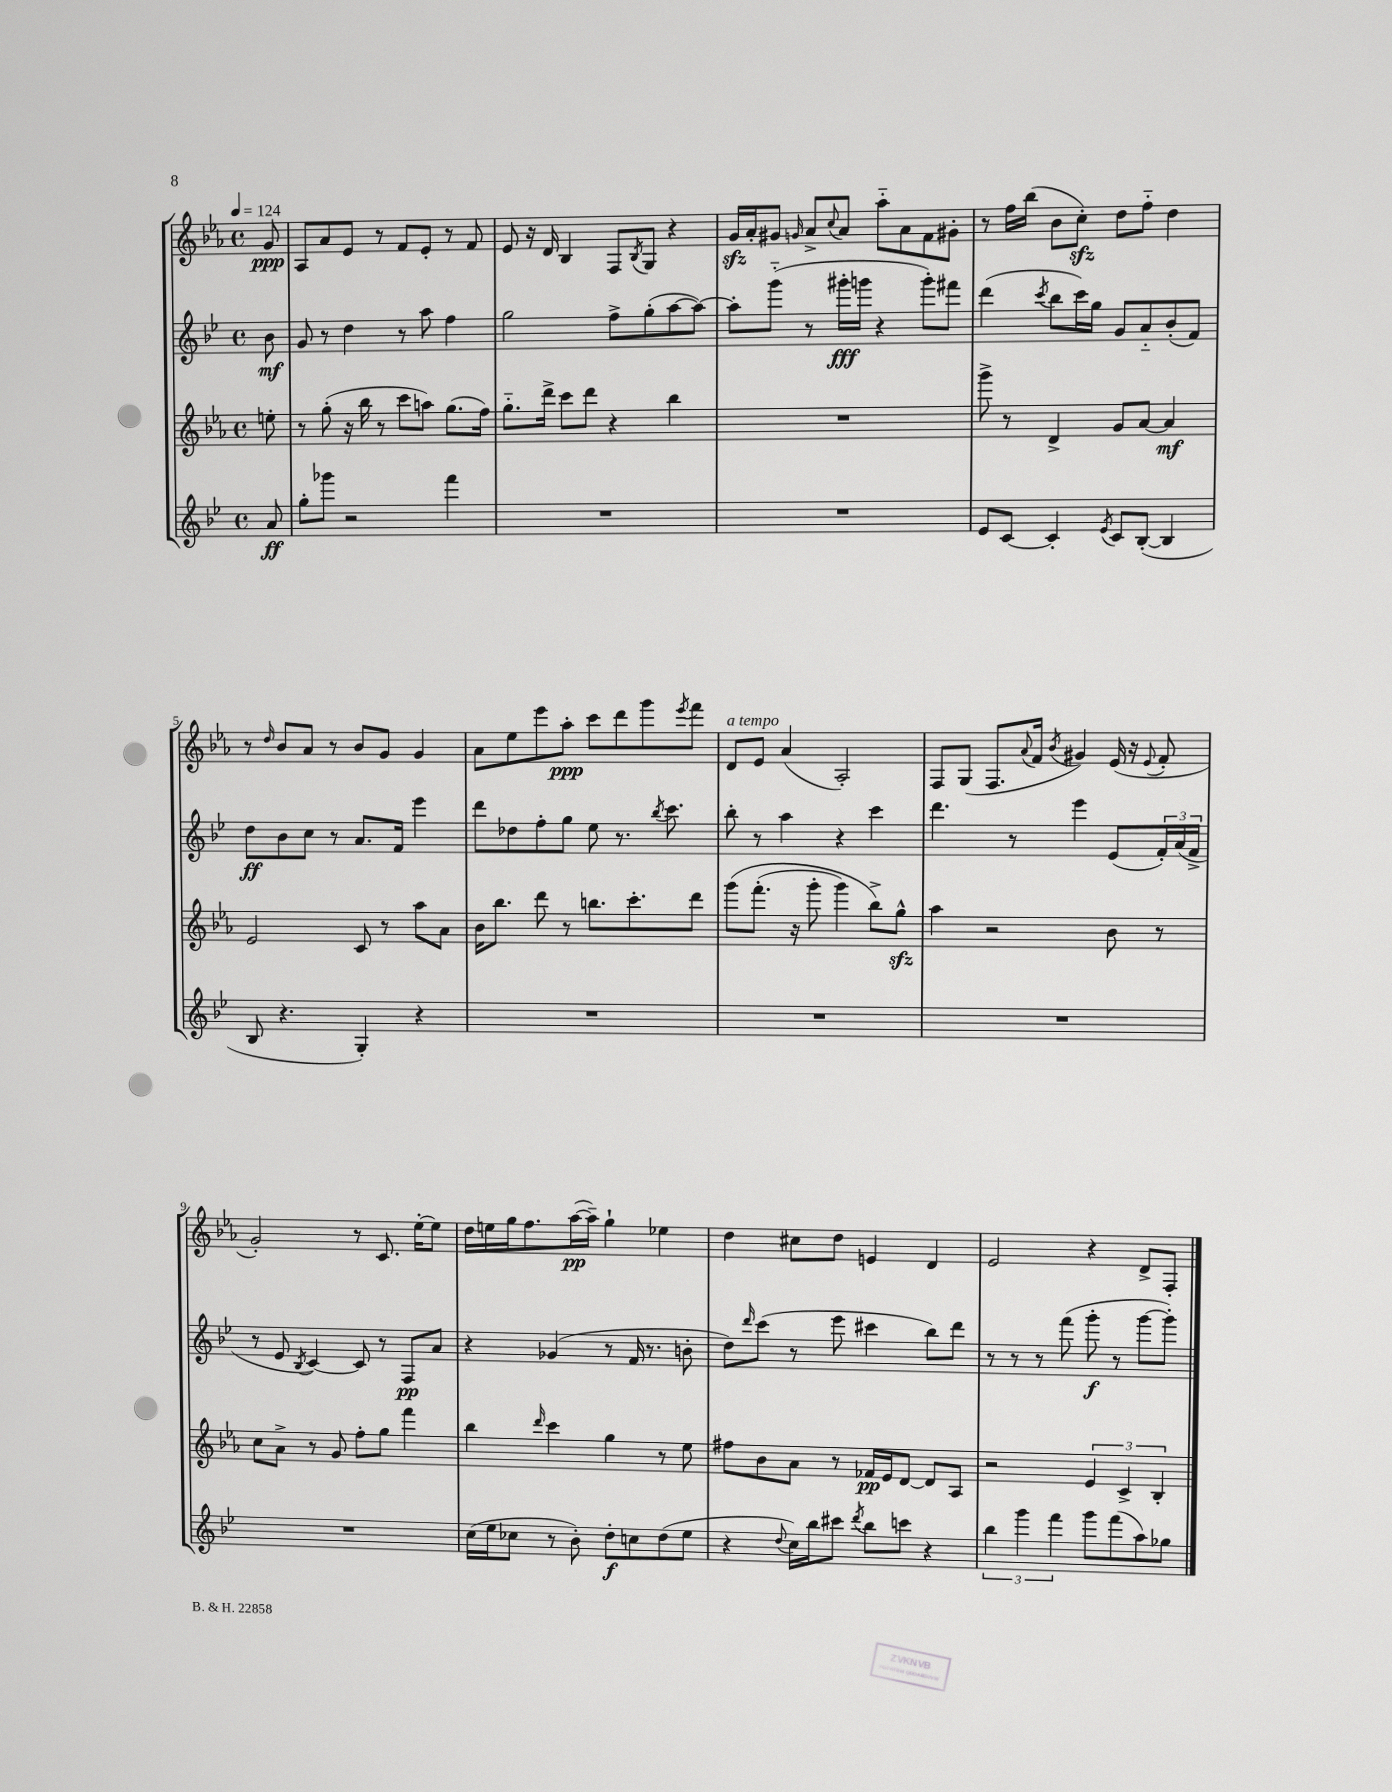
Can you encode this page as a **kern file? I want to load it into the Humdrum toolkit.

**kern	**kern	**kern	**kern
*staff4	*staff3	*staff2	*staff1
*clefG2	*clefG2	*clefG2	*clefG2
*k[b-e-]	*k[b-e-a-]	*k[b-e-]	*k[b-e-a-]
*M4/4	*M4/4	*M4/4	*M4/4
*met(c)	*met(c)	*met(c)	*met(c)
*MM124	*MM124	*MM124	*MM124
8a	8ee'	8b-	8g
=	=	=	=
8gg'	8r	8g	8A-
8ggg-	(8gg'	8r	8a-
2r	16r	4dd	8e-
.	16bb-	.	.
.	8r	.	8r
.	8ccc	8r	8f
.	8aa)	8aa	8e-'
4fff	(8.gg	4ff	8r
.	.	.	8f
.	16ff)	.	.
=	=	=	=
1r	8.gg'~	2gg	8e-
.	.	.	16r
.	16ddd^	.	16d
.	8ccc	.	4B-
.	8ddd	.	.
.	4r	8ff^	8F
.	.	.	8qB-
.	.	(8gg'	8G
.	4bb-	[8aa	4r
.	.	8aa_)	.
=	=	=	=
1r	1r	8aa']	16g
.	.	.	16a-'
.	.	(8ggg'~	8g#
.	.	.	16qqg
.	.	8r	8a-^
.	.	.	8qqcc
.	.	16ggg#'	8a-
.	.	16ggg	.
.	.	4r	8aa-'~
.	.	.	8a-
.	.	8ggg')	8f
.	.	8fff#	8g#'
=	=	=	=
8e-	8ggg^	(4ddd	8r
[8c	8r	.	16ff
.	.	.	(16bb-
.	.	8qccc	.
4c']	4d^	8bb-	8b-
.	.	16ccc)	8cc')
.	.	16gg	.
8qe-	.	.	.
8c	8g	8g	8dd
([8B-'	[8a-	8a'~	8ff'~
4B-]	4a-]	(8b-'	4dd
.	.	8f)	.
=	=	=	=
8B-	2e-	8dd	8r
.	.	.	16qqdd
4.r	.	8b-	8b-
.	.	8cc	8a-
.	.	8r	8r
4G')	8c	8.a	8b-
.	8r	.	8g
.	.	16f	.
4r	8aa-	4eee-	4g
.	8a-	.	.
=	=	=	=
1r	16b-	8ddd	8a-
.	8.bb-	.	.
.	.	8dd-	8ee-
.	8ddd	8ff'	8eee-
.	8r	8gg	8aa-'
.	8.bb	8ee-	8ccc
.	.	8.r	8ddd
.	8.ccc'	.	.
.	.	.	8ggg
.	.	8qbb-	.
.	.	8.ccc	.
.	.	.	8qeee-
.	8ddd	.	8fff
=	=	=	=
1r	&(8ggg	8bb-'	8d
.	(8.fff'	8r	8e-
.	.	4aa	(4a-
.	16r	.	.
.	8ggg'	.	.
.	4ggg)	4r	2A-')
.	8bb-^&)	4ccc	.
.	8gg^^	.	.
=	=	=	=
1r	4aa-	4.ddd	8F
.	.	.	(8G
.	2r	.	8.F
.	.	8r	.
.	.	.	8qqa-
.	.	.	16f
.	.	.	8qb-
.	.	4eee-	4g#)
.	8b-	(8e-	(16e-
.	.	.	16r
.	.	.	8qqe-
.	8r	24f')	8f'
.	.	(24a	.
.	.	24f^	.
=	=	=	=
1r	8cc	8r	2g')
.	8a-^	8e-	.
.	.	8qB-	.
.	8r	[4c)	.
.	8g	.	.
.	8ff'	8c]	8r
.	8gg	8r	8.c
.	4fff	8F	.
.	.	.	[16ee-'
.	.	8a	8ee-]
=	=	=	=
(16cc	4bb-	4r	16dd
16ee-	.	.	16ee
8cc-	.	.	16gg
.	.	.	8.ff
.	16qqddd	.	.
8r	4ccc	(4g-	.
8b-')	.	.	([16aa-
.	.	.	16aa-~])
8dd'	4gg	8r	4gg`
8cc	.	16f	.
.	.	8.r	.
(8dd	8r	.	4ee-
8ee-	8ee-	8b'	.
=	=	=	=
4r	8ff#	8dd)	4dd
.	.	16qqddd	.
.	8b-	(8ccc	.
8qqdd	.	.	.
16cc)	8a-	8r	8cc#
16bb-	.	.	.
8ccc#	8r	8eee-	8dd
8qddd	.	.	.
8bb-	16f-	4ccc#	4e
.	16e-	.	.
8ccc	[8d	.	.
4r	8d]	8bb-)	4d
.	8A-	8ddd	.
=	=	=	=
6bb-	2r	8r	2e-
.	.	8r	.
6ggg	.	.	.
.	.	8r	.
6fff	.	.	.
.	.	(8fff	.
8ggg	6e-	8ggg'	4r
(8fff	.	8r	.
.	6c^	.	.
8aa)	.	[8ggg	8d^
.	6B-'	.	.
8gg-	.	8ggg'])	8F'
==	==	==	==
*-	*-	*-	*-
